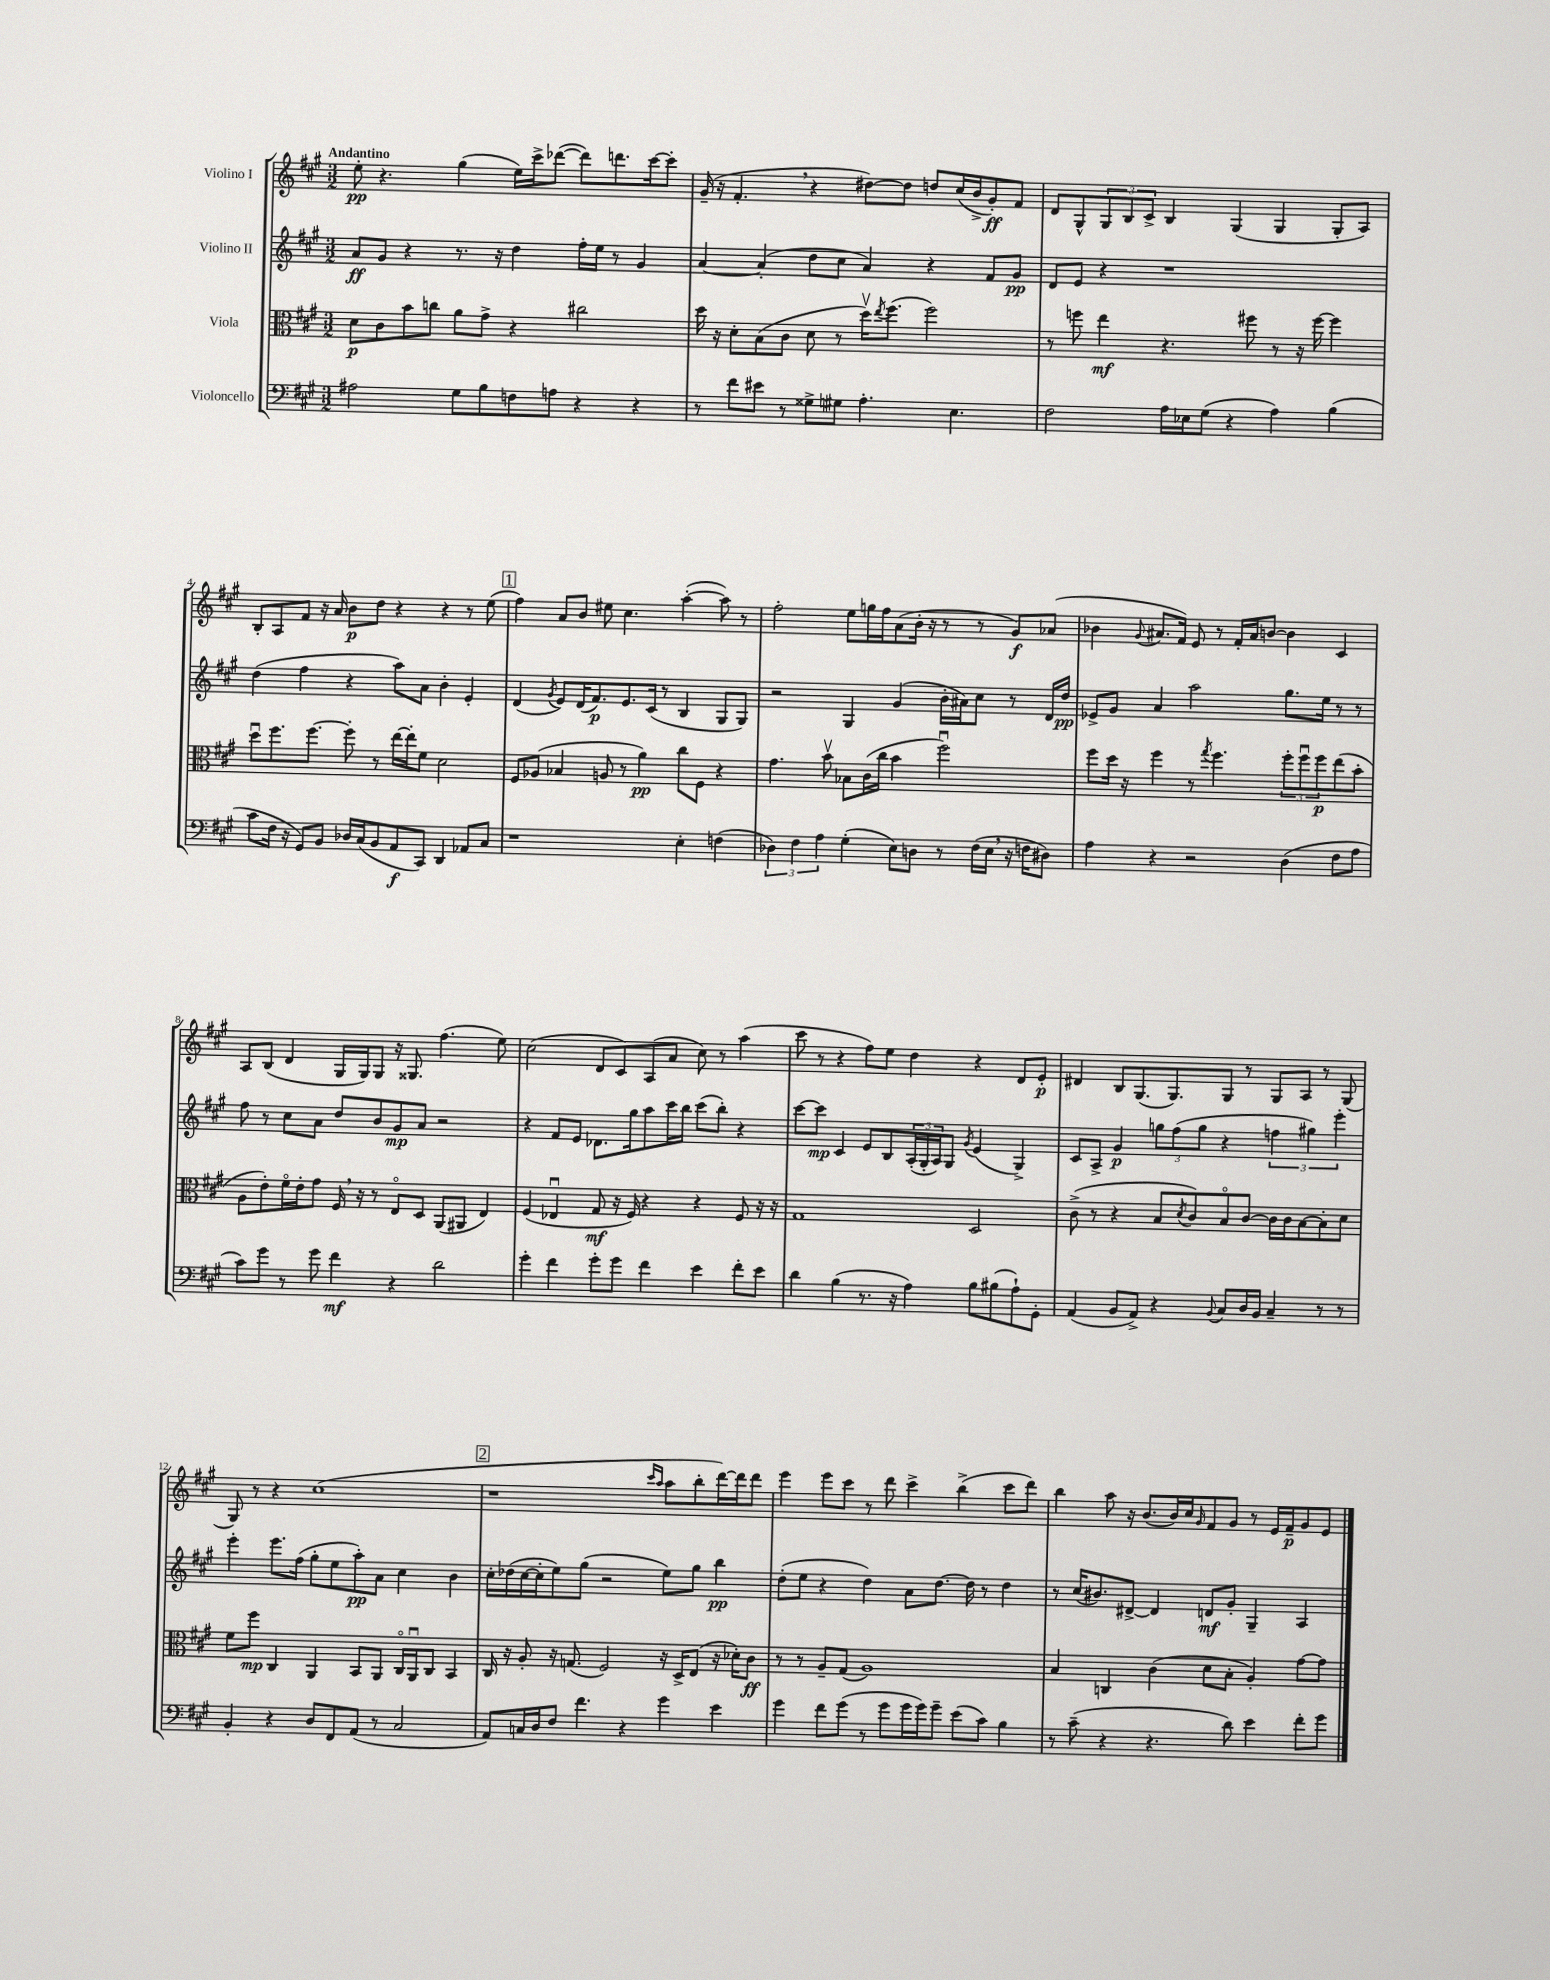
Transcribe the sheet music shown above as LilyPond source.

<<
\new StaffGroup <<
\new Staff = "s0" \with { instrumentName = "Violino I" } {
    \clef treble \key a \major \numericTimeSignature \time 3/2 \tempo "Andantino"
    e''8-.\pp r4. gis''4( e''16) cis'''16-> des'''8~( des'''8) d'''8. cis'''16~ cis'''8-. |
    gis'16--( r16 fis'4.-. \breathe r4 dis''8~) dis''8 d''8 cis''16( b'16-> gis'8-.\ff) fis'8 |
    d'8 gis8-^ \tuplet 3/2 { gis8 b8 cis'8-> } b4 gis4( gis4 gis8-. a8) |
    b8-. a8 fis'8 r16 a'16 b'8\p d''8 r4 r4 r8 e''8( |
    \mark \markup { \box "1" } fis''4) a'8 b'8 eis''8 cis''4. a''4~-.( a''8) r8 |
    fis''2-. e''8 g''16 fis''16 a'8( b'16-. r16 r8 r8 gis'8\f) aes'8( |
    bes'4 \appoggiatura { gis'8 } ais'8. fis'16) e'8 r8 fis'16-. ais'16 b'8~ b'4 cis'4 |
    a8 b8( d'4 gis16 gis16) gis8 r16 gisis8. fis''4.( e''8) |
    cis''2( d'8 cis'8) a8( a'8 cis''8) r8 a''4( |
    cis'''8 r8 r4 fis''8) e''8 d''4 r4 d'8 e'8-.\p |
    dis'4 b8 gis8.( gis8.) gis8 r8 gis8 a8 r8 gis8( |
    gis8) r8 r4 cis''1( |
    \mark \markup { \box "2" } r1 \grace { cis'''16 a''16 } a''8 b''8-. d'''16~) d'''16 d'''8 |
    e'''4 e'''8 cis'''8 r8 d'''8 cis'''4-> b''4->( cis'''8 d'''8) |
    b''4 a''8 r16 b'8.( b'16) cis''16 \grace { gis'16 } fis'8 gis'8 r8 e'16 fis'16--\p gis'8 e'8 \bar "|." |
}
\new Staff = "s1" \with { instrumentName = "Violino II" } {
    \clef treble \key a \major \numericTimeSignature \time 3/2
    a'8\ff gis'8 r4 r8. r16 d''4 fis''16-. e''16 r8 gis'4 |
    a'4~ a'4-.( d''8 cis''8 a'4) r4 fis'8 gis'8\pp |
    d'8 e'8 r4 r1 |
    d''4( fis''4 r4 a''8) a'8 b'4-. e'4-. |
    \mark \markup { \box "1" } d'4( \acciaccatura { gis'8 } e'8) d'16( fis'8.\p) e'8. cis'16( r8 b4 gis8 gis8) |
    r2 gis4 gis'4( b'16-. ais'16) cis''8 r8 d'16 d''16\pp |
    ees'8-> gis'8 a'4 a''2 gis''8. e''16 r8 r8 |
    fis''8 r8 cis''8 a'8 d''8 b'8 gis'8\mp a'8 r2 |
    r4 fis'8 e'8 des'8. gis''16 a''8 cis'''16 b''16 cis'''8( b''8-.) r4 |
    cis'''8~ cis'''8\mp cis'4 e'8 b8 \tuplet 3/2 { a16-.( gis16-. a16) } gis8 \acciaccatura { gis'8 } e'4( gis4->) |
    cis'8 a8-> gis'4\p \tuplet 3/2 { g''8 fis''8( g''8 } r4 \tuplet 3/2 { f''4 gis''4) e'''4-. } |
    e'''4-. e'''8. fis''16( gis''8-. e''8 a''8-.\pp) a'8 cis''4 b'4 |
    \mark \markup { \box "2" } cis''16-. des''16( cis''16~ cis''16-. e''8) gis''8( r2 e''8) gis''8 b''4\pp |
    d''8-.( e''8 r4 d''4) a'8 d''8.~ d''16 r8 d''4 |
    r8 cis''16( bis'8.) dis'8~-> dis'4 d'8\mf gis'8-. gis4-- a4 \bar "|." |
}
\new Staff = "s2" \with { instrumentName = "Viola" } {
    \clef alto \key a \major \numericTimeSignature \time 3/2
    d'8\p cis'8 b'8 c''8 a'8 gis'8-> r4 cis''2 |
    d''16 r16 d'8-. b8( cis'8 d'8 r8 d''16\upbow) \acciaccatura { e''8 } fis''8.( fis''2) |
    r8 f''8 e''4\mf r4. fis''8 r8 r16 fis''16~ fis''4 |
    d''8\downbow fis''8. fis''8.~ fis''8-. r8 e''16~ e''16-. fis'8 d'2 |
    \mark \markup { \box "1" } fis8 aes8( bes4 a8 r8 a'4\pp) cis''8 fis8 r4 |
    gis'4. b'8\upbow bes8 cis'16( cis''16 b'4 fis''2\downbow) |
    fis''8 d''16 r16 fis''4 r8 \acciaccatura { gis''8 } fis''4. \tuplet 3/2 { fis''8-. fis''8\downbow fis''8\p } e''8( b'8-. |
    a8 e'8-.) fis'16\flageolet e'16-. gis'8 fis16 \breathe r16 r8 e8\flageolet d8 a,8( ais,8 e4) |
    fis4( ees4\downbow gis8\mf r16 fis16) r4 r4 fis8 r16 r16 |
    gis1 d2 |
    cis'8->( r8 r4 b8 \acciaccatura { d'8 } cis'8) b8\flageolet cis'8~ cis'16 cis'16 b8~ b8-. d'8 |
    fis'8 fis''8\mp cis4 a,4 b,8 a,8 cis16\flageolet a,16\downbow cis8 b,4 |
    \mark \markup { \box "2" } cis16 r16 a8-. r16 g8.( fis2) r16 d16-> e8( r16 des'16-.) cis'8\ff |
    r8 r8 a8-- gis8( a1) |
    b4 c4 cis'4( d'8 b8-. a4-.) gis'8~ gis'8 \bar "|." |
}
\new Staff = "s3" \with { instrumentName = "Violoncello" } {
    \clef bass \key a \major \numericTimeSignature \time 3/2
    ais2 gis8 b8 f8 a8 r4 r4 |
    r8 fis'8 eis'8 r8 gisis8-> gis8 a4.-. e4. |
    fis2 a16 ees16 gis8( r4 a4) b4( |
    cis'8 fis16 r16 gis,8) b,8 des16 cis16( b,8 a,8\f cis,8) d,4 aes,8 cis8 |
    \mark \markup { \box "1" } r1 e4-. f4( |
    \tuplet 3/2 { des4) fis4 a4 } gis4-.( e8) d8 r8 fis16( e16 \breathe r16 f16 dis8) |
    a4 r4 r2 d4( fis8 a8 |
    cis'8) gis'8 r8 gis'8 fis'4\mf r4 d'2 |
    gis'4-. fis'4 gis'8-. gis'8 fis'4 e'4 fis'8-. e'8 |
    d'4 b4( r8. r16 a4) b8 bis8( a8-!) gis,8-. |
    a,4( b,8 a,8->) r4 \appoggiatura { b,8 } cis8 d16 b,16 cis4-- r8 r8 |
    b,4-. r4 d8 fis,8 a,8( r8 cis2 |
    \mark \markup { \box "2" } a,8) c16 d16 fis8 fis'4. r4 gis'4 e'4 |
    gis'4 fis'8 gis'8( r8 gis'8 gis'16 gis'16) gis'8-- e'8( cis'8) b4 |
    r8 cis'8--( r4 r4. d'8) e'4 fis'8-. gis'8 \bar "|." |
}
>>
>>
